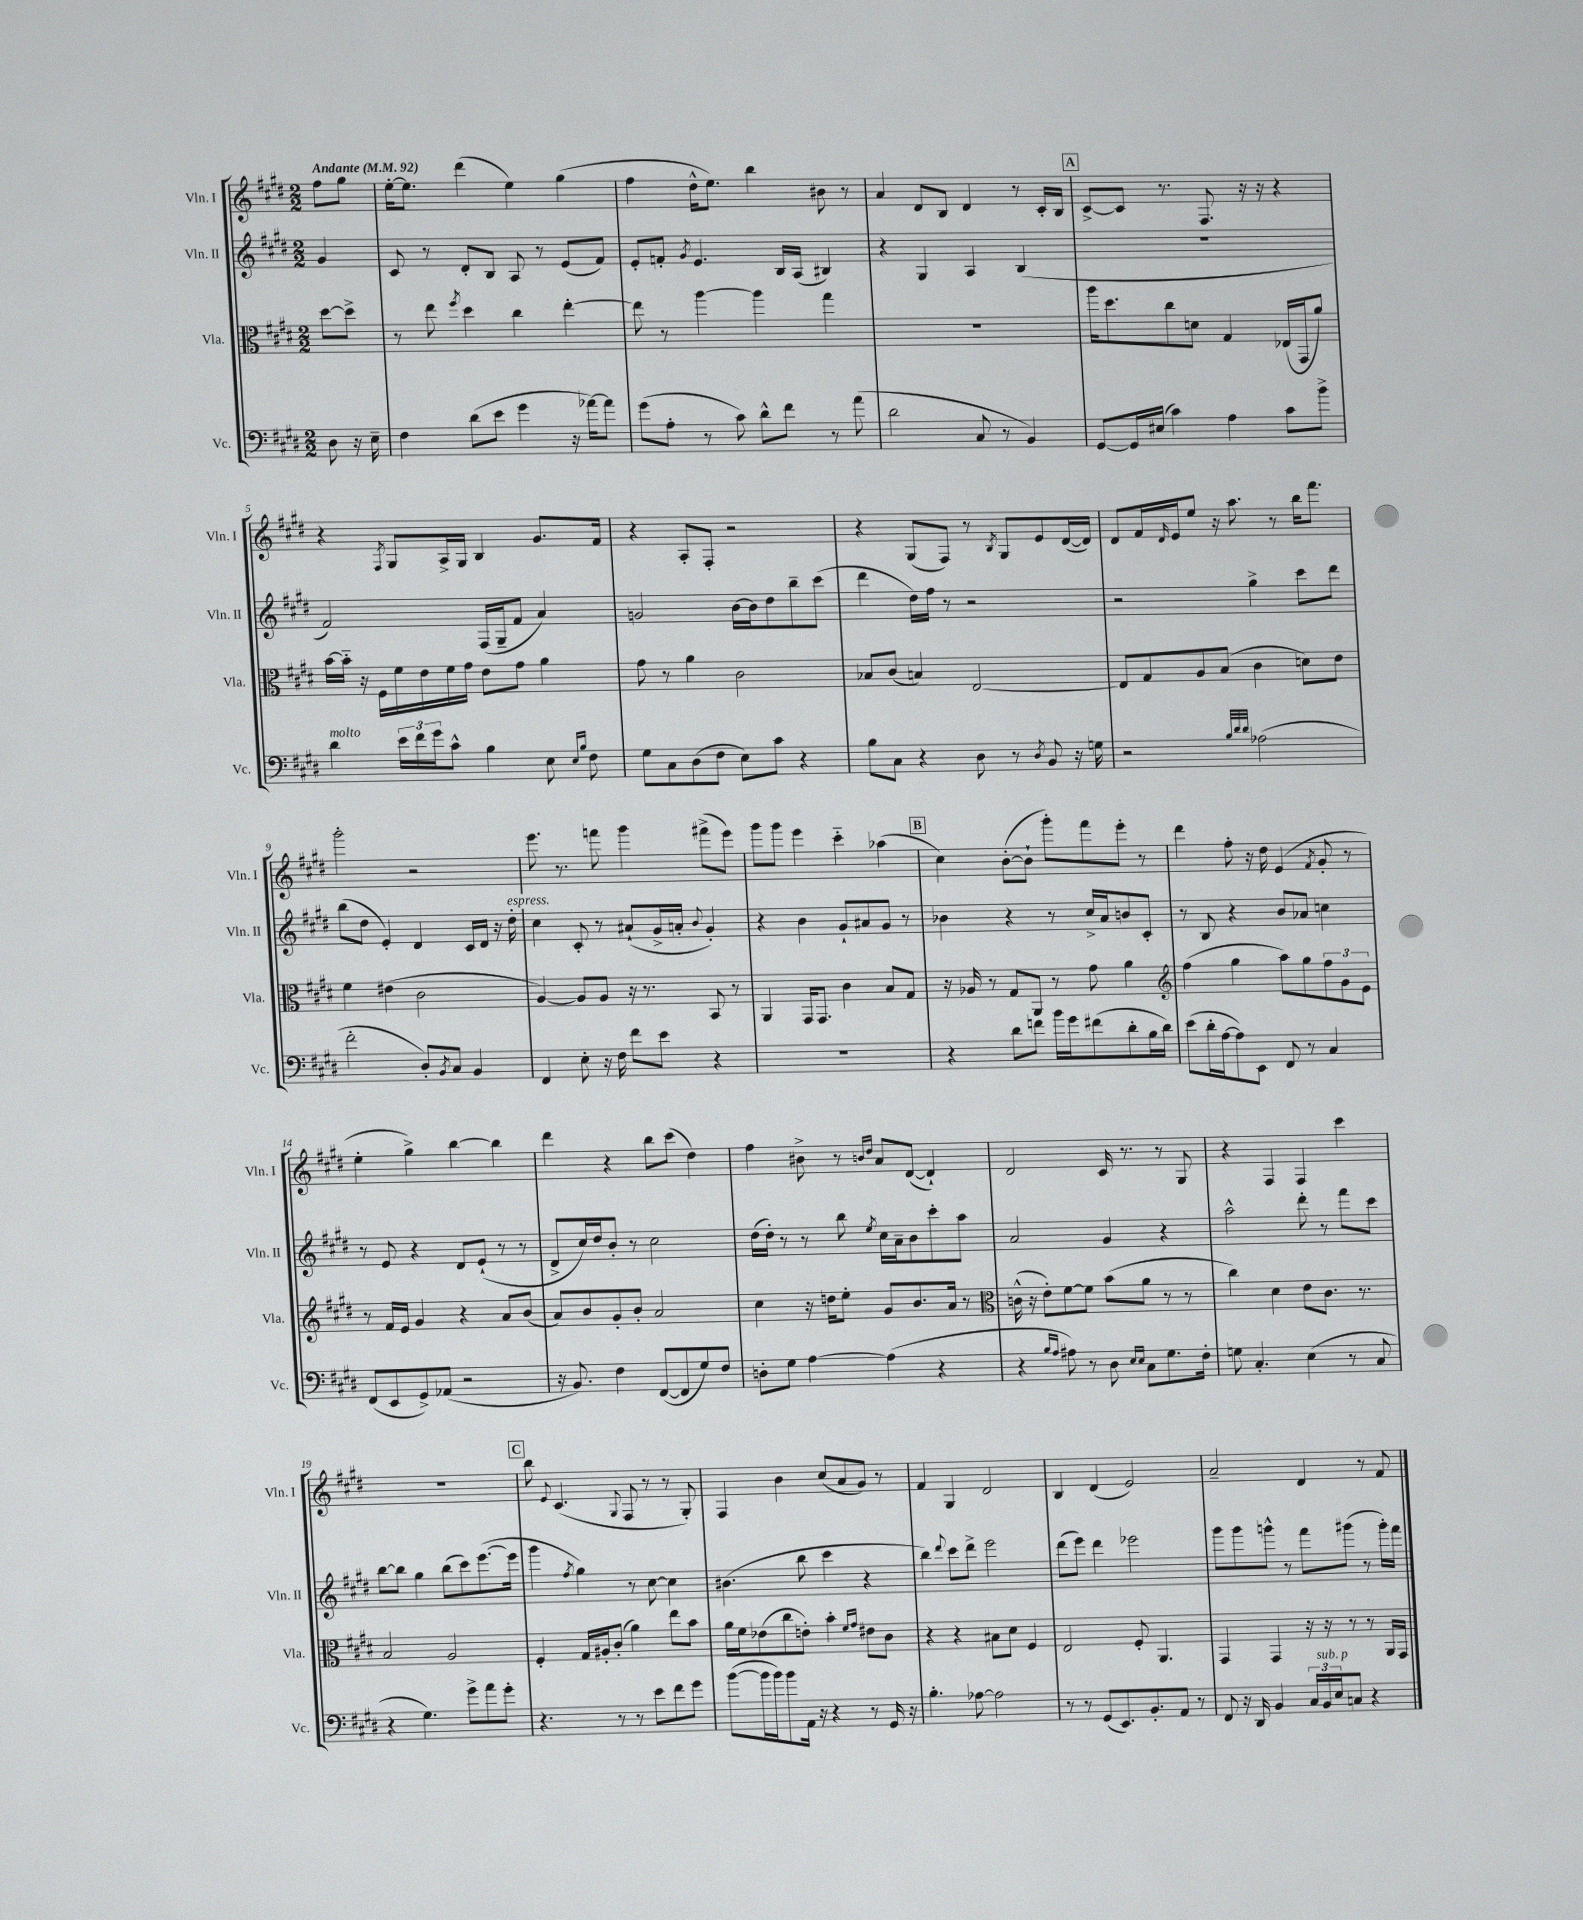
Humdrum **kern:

**kern	**kern	**kern	**kern
*staff4	*staff3	*staff2	*staff1
*clefF4	*clefC3	*clefG2	*clefG2
*k[f#c#g#d#]	*k[f#c#g#d#]	*k[f#c#g#d#]	*k[f#c#g#d#]
*M2/2	*M2/2	*M2/2	*M2/2
*MM92	*MM92	*MM92	*MM92
8D#	[8dd#	4g#	8ff#
16r	8dd#^]	.	8gg#
16E~	.	.	.
=	=	=	=
4F#	8r	8c#	[16ee'
.	.	.	8.ee]
.	8ee	8r	.
.	8qff#	.	.
(8d#	4dd#	8d#'	(4ddd#
8e	.	8B	.
4g#	4cc#	8A	4ee)
.	.	8r	.
16r	[4ee'	(8e	(4gg#
[16a-)	.	.	.
8a-]	.	8f#)	.
=	=	=	=
(8g#	8ee]	8e'	4ff#
8A'	8r	8f'	.
.	.	8qg#	.
8r	[4aa	4.e	16dd#^^
.	.	.	8.ee)
8c#)	.	.	.
8d#^^	4aa]	.	4bb
8f#	.	16B	.
.	.	(16A	.
8r	4gg#	4B#)	8b#
(8a	.	.	8r
=	=	=	=
2d#	1r	4r	4a
.	.	4G#	8d#
.	.	.	8B
8C#	.	4A	4d#
8r	.	.	.
4BB)	.	(4B	8r
.	.	.	16c#'
.	.	.	16B
=	=	=	=
[8GG#	16aa	1r	[8c#^
.	8.dd#	.	.
16GG#]	.	.	8c#]
(16E#	.	.	.
4c#)	8cc#	.	8.r
.	8d	.	.
.	.	.	8.F#
4A	4G#	.	.
.	.	.	16r
.	.	.	16r
8c#	(16E-	.	4r
.	16GG#	.	.
8b^	8a)	.	.
=	=	=	=
4d#	[16b	2f#)	4r
.	16b'~]	.	.
.	16r	.	.
.	16F#	.	.
.	.	.	8qF#
24e	16f#	.	8G#
24f#	.	.	.
.	16e	.	.
24g#	.	.	.
8c#^^	16f#	.	16A^
.	16g#	.	16G#
4B	8e	(16F#	4B
.	.	16G#~	.
.	8g#	8f#	.
8E	4a	4a)	8.g#
16qqE	.	.	.
16qqB	.	.	.
8F#	.	.	.
.	.	.	16f#
=	=	=	=
8G#	8g#	2g	4r
8C#	8r	.	.
(8D#	4a	.	8A'
8F#	.	.	8F#'
8E)	2c#	[16b	2r
.	.	16b]	.
8c#	.	8dd#	.
4r	.	8bb~	.
.	.	(8ccc#	.
=	=	=	=
8B	8B-	4ddd#	4r
8C#	(8c#	.	.
4r	4B)	16dd#)	(8G#
.	.	16ff#	.
.	.	8r	8F#)
8D#	[2E	2r	8r
.	.	.	8qB
8r	.	.	8G#
8qD#	.	.	.
8BB	.	.	8e
16r	.	.	([16d#
16G	.	.	16d#])
=	=	=	=
2r	8E]	2r	8d#
.	8G#	.	16f#
.	.	.	16qqd#
.	.	.	16e
.	8A	.	8ee
.	(8B	.	16r
.	.	.	8.aa
32qqB	.	.	.
32qqd#	.	.	.
32qqd#	.	.	.
(2A-	4c#	4gg#^	.
.	.	.	8r
.	8d)	8ccc#	16bb
.	.	.	8.fff#
.	8e	8ddd#	.
=	=	=	=
2f#'	4f#	(8bb	2ggg#'
.	.	8dd#	.
.	(4e#	4e')	.
8D#')	2c#	4d#	2r
8qBB	.	.	.
8C#	.	.	.
4BB	.	16c#	.
.	.	16d#	.
.	.	16r	.
.	.	16dd#'	.
=	=	=	=
4FF#	[4A)	4cc#	8.eee
.	.	.	8.r
8E'	8A]	8c#'	.
16r	8A	8r	8fff
16F#	.	.	.
8f#	16r	(8a#`	4ggg#
.	8.r	.	.
8e	.	16g#^	.
.	.	16a'	.
.	.	8qqb	.
4r	8BB	4g#')	(8fff#^
.	8r	.	8eee)
=	=	=	=
1r	4AA	4r	8ggg#
.	.	.	8ggg#
.	16GG#	4b	4eee
.	8.GG#	.	.
.	4c#	8g#`	4ccc#'~
.	.	8a#	.
.	8B	8g#	(4aa-
.	8G#	8r	.
=	=	=	=
4r	16r	4b-	4cc#)
.	16A-	.	.
.	8r	.	.
8d#	8G#	4r	([8b'
8f	8AA	.	8b`]
16b	8r	8r	8ggg#')
16g#	.	.	.
(8f#	8g#	16cc#^	8fff#
.	.	16a	.
8d#'	4a	8b	8eee'
16B	.	8c#'	8r
16d#)	.	.	.
=	=	=	=
*	*clefG2	*	*
(8e	(4ff#	8r	4ddd#
16d#'	.	8B	.
[16A	.	.	.
8A])	4gg#	4r	8ff#'
8EE	.	.	16r
.	.	.	16dd#
8FF#	8aa)	8b	(4e
8r	8gg#	8a-	.
.	.	.	8qf#
4C#	12ff#	4cc	8g#'
.	12g#	.	.
.	.	.	8r
.	12e	.	.
=	=	=	=
(8FF#	8r	8r	4ee'
8EE	16f#	8e	.
.	16e	.	.
8GG#^)	4g#	4r	4gg#^)
(8AA-	.	.	.
2r	4r	8d#	[4bb
.	.	(8e`	.
.	8a	8r	4bb]
.	(8b	8r	.
=	=	=	=
16r	8a)	8d#^	4ddd#
8.BB)	.	.	.
.	8b	16cc#)	.
.	.	16dd#	.
4F#	8g#'	8b'	4r
.	8b'	8r	.
([8FF#	2a	2cc#	8bb
8FF#]	.	.	(8ccc#
8G#)	.	.	4dd#)
8F#	.	.	.
=	=	=	=
8D'	4cc#	(16dd#	4ff#
.	.	16dd#')	.
8G#	.	8r	.
[4A	16r	8r	8b#^
.	16dd	.	.
.	8ee'	8bb	8r
.	.	.	16qqb
.	.	8qee	16qqdd#
(4A]	8g#	16cc#	8a
.	.	16a~	.
.	8.b	8b	([8d#
4r	.	8ccc#'	4d#`])
.	16a	.	.
.	8r	8aa	.
=	=	=	=
*	*clefC3	*	*
4r	(16c^^	2a	2d#
.	16r	.	.
.	8e')	.	.
16qqB	.	.	.
16qqA	.	.	.
8A#)	[8f#	.	.
8r	8f#]	.	.
8D#	(8b	4g#	16c#
.	.	.	8.r
16qqE	.	.	.
16qqE	.	.	.
8C#	8a	.	.
8.G#	8r	4r	8r
.	8r	.	8G#
16F#'	.	.	.
=	=	=	=
8G	4cc#)	2aa^^	4r
4.C#'	.	.	.
.	4d#	.	4F#
(4E	8e	8ddd#'	4F#
.	8.c#	8r	.
8r	.	8fff#	4ccc#
.	8.r	.	.
8C#	.	8ccc#	.
=	=	=	=
4r	2B	[8bb	1r
.	.	8bb]	.
4.G#)	.	4gg#	.
.	2A	(8bb	.
8g#^	.	8ccc#)	.
8a	.	([8.eee	.
8g#'	.	.	.
.	.	16eee]	.
=	=	=	=
4.r	4F#'	4ggg#	8bb
.	.	.	8qqe
.	.	.	(4.c#
.	.	8qff#	.
.	16G#	4gg#)	.
.	16A#'	.	.
8r	(8c#'	.	.
.	.	.	8qqG#
8r	4a)	8r	8F#
8e	.	[8cc#	8r
8f#	8ee	4cc#]	8r
8g#	8b	.	8G#')
=	=	=	=
([8b	16a	(4.b#	4F#
.	16f#	.	.
16b]	(8e-	.	.
16b)	.	.	.
8b	8cc#	.	4b
16AA	8e')	8bb	.
16r	.	.	.
4r	4b'	4ccc#	(8cc#
.	.	.	8a
.	16qqf#	.	.
.	16qqg#	.	.
8r	8e#	4r	8g#)
16GG#	8c#	.	8r
16r	.	.	.
=	=	=	=
4.B'	4r	4bb)	4f#
.	.	8qqddd#	.
.	4r	8ccc#	4G#
[8A-	.	8ddd#^	.
2A-]	8B#	2eee	2d#
.	8d#	.	.
.	4F#	.	.
=	=	=	=
8r	2E	(8ddd#	4B
8r	.	8eee)	.
(8GG#	.	4ddd#	(4d#
8.EE)	.	.	.
.	8F#'	2eee-	2e)
8.BB'	.	.	.
.	4.AA	.	.
8AA	.	.	.
8r	.	.	.
=	=	=	=
8FF#	4GG#	8ggg#	2a~
16r	.	8ggg#	.
16DD#	.	.	.
4BB	4GG#	8ggg^^	.
.	.	8r	.
24C#	16r	8fff#	4d#
24BB	.	.	.
.	16r	.	.
24E	.	.	.
8C	8r	(8ggg#	.
4r	8r	8r	8r
.	16AA	16ggg#')	8f#
.	16GG#	16fff#	.
==	==	==	==
*-	*-	*-	*-
